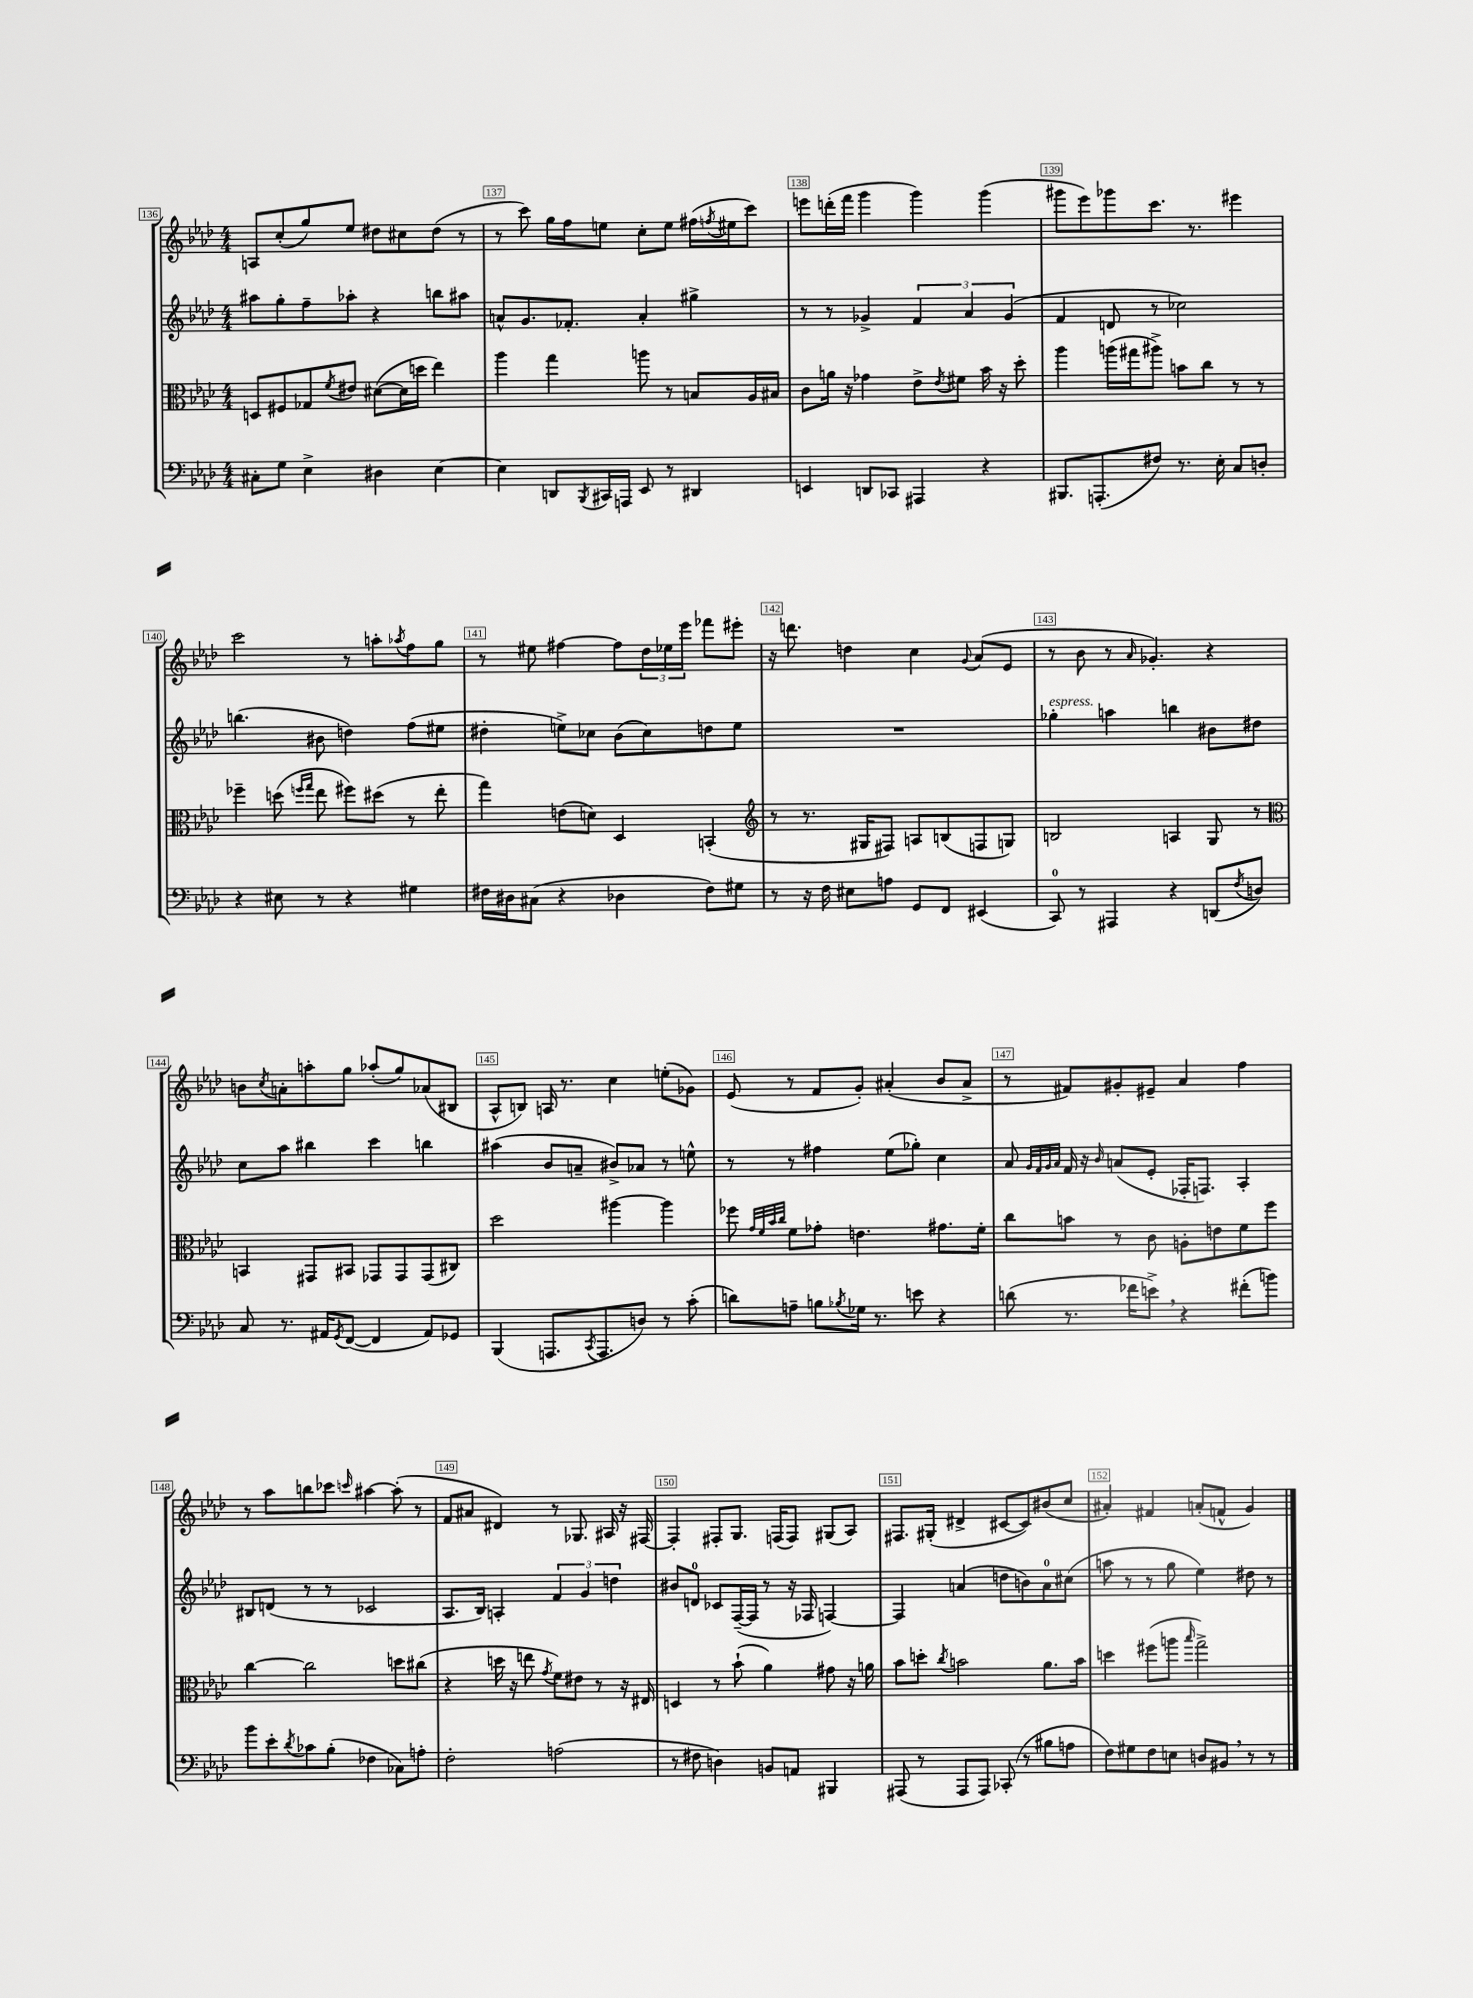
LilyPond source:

<<
\new StaffGroup <<
\new Staff = "s0" {
    \clef treble \key aes \major \numericTimeSignature \time 4/4
    a8 c''8-.( g''8) ees''8 dis''8 cis''8 dis''8( r8 |
    r8 c'''8) g''16 f''16 e''8 c''8-. e''8 fis''16( \acciaccatura { f''8 } eis''16 c'''8) |
    e'''8 d'''16-.( f'''16 g'''4 g'''4) g'''4( |
    gis'''8 ees'''8) ges'''8 c'''8. r8. eis'''4 |
    c'''2 r8 a''8-. \acciaccatura { aes''8 } f''8 g''8 |
    r8 eis''8 fis''4~ fis''8 \tuplet 3/2 { des''16 ees''16 ees'''16 } fes'''8 eis'''8-. |
    r16 d'''8. d''4 c''4 \appoggiatura { g'8 } aes'8( ees'8 |
    r8 bes'8 r8 \grace { aes'16 } ges'4.-.) r4 |
    b'8 \acciaccatura { c''8 } a'8-. a''8-. g''8 aes''8-.( g''8) aes'8( bis8 |
    aes8-^ b8) a16 r8. c''4 e''8-.( ges'8) |
    ees'8( r8 f'8 g'8-.) ais'4-.( bes'8 ais'8-> |
    r8 fis'8) gis'8-. eis'8-- aes'4 f''4 |
    r8 aes''8 b''8 ces'''8 \grace { c'''16 } ais''4~ ais''8-.( r8 |
    f'8 ais'8 dis'4) r8 ges8. ais16 r16 fis16~ |
    fis4-. fis8-. g8. f16( f8) gis8( aes8) |
    fis8. gis16-.( dis'4-> cis'8~ cis'8) bis'8( c''8 |
    ais'4-.) fis'4 a'8-.( f'8-^ g'4) \bar "|." |
}
\new Staff = "s1" {
    \clef treble \key aes \major \numericTimeSignature \time 4/4
    ais''8 g''8-. f''8-- aes''8-. r4 b''8 ais''8 |
    a'8-^ g'8. fes'8.-. a'4-. gis''4-> |
    r8 r8 ges'4-> \tuplet 3/2 { f'4 aes'4 ges'4( } |
    f'4 d'8 r8 ces''2) |
    b''4.( bis'8 d''4) f''8( eis''8 |
    dis''4-. e''8->) ces''8 bes'8( ces''8) d''8 e''8 |
    R1 |
    ges''4-.^\markup { \italic "espress." } a''4 b''4 bis'8 dis''8 |
    c''8 aes''8 bis''4 c'''4 b''4 |
    ais''4( bes'8 a'8-- bis'8->) aes'8 r8 e''8-^ |
    r8 r8 fis''4 ees''8( ges''8-.) c''4 |
    aes'8 \grace { g'32 f'32 g'32 aes'32 } f'16 r16 \grace { bes'16 } a'8( ees'8-. fes16-. f8.) aes4-. |
    bis8 d'8( r8 r8 ces'2 |
    aes8. bes16) a4-. \tuplet 3/2 { f'4 g'4 d''4 } |
    bis'8 d'8-0 ces'8 f16~--( f16 r8 r16 fes16 f4~) |
    f4 a'4( d''8 b'8) a'8-0 cis''8( |
    a''8 r8 r8 g''8 ees''4) dis''8 r8 \bar "|." |
}
\new Staff = "s2" {
    \clef alto \key aes \major \numericTimeSignature \time 4/4
    d8 fis8 ges8 \acciaccatura { f'8 } eis'8 dis'8~( dis'16 d''16 ees''4) |
    aes''4 g''4 a''8 r8 b8 aes16 bis16 |
    c'8 a'16 r16 ges'4 ees'8-> \acciaccatura { ees'8 } fis'8 bes'16 r16 des''8-. |
    aes''4 a''16( gis''16 ais''8->) b'8 c''8 r8 r8 |
    fes''4-- d''8( \grace { f''16 g''16 } ees''8 fis''8) dis''8( r8 ees''8-. |
    g''4) e'8( d'8) des4 b,4-.( |
    \clef treble r8 r8. gis16 fis8) a8 b8( f8 g8) |
    b2 a4 g8 r8 |
    \clef alto b,4 gis,8 bis,8 ges,8 ges,8 ges,8( cis8) |
    des''2 ais''4~ ais''4 |
    fes''8 \grace { g'32 f'32 bes'32 c''32 } f'8 ges'8-. e'4. gis'8. f'16-. |
    c''8 b'8 r8 c'8 a8-. e'8 f'8 f''8 |
    c''4~ c''2 d''8 cis''8( |
    r4 d''16 r16 e''8 \acciaccatura { g'8 } f'8) eis'8 r8 r16 eis16 |
    d4 r8 bes'8-!( aes'4) gis'8 r16 a'16 |
    bes'8 d''8-. \acciaccatura { c''8 } b'2 aes'8. b'16 |
    d''4 fis''8( a''8 \grace { bes''16 } g''2->) \bar "|." |
}
\new Staff = "s3" {
    \clef bass \key aes \major \numericTimeSignature \time 4/4
    cis8-. g8 ees4-> dis4 ees4~ |
    ees4 d,8 \acciaccatura { bes,,8 } cis,16 a,,16 ees,8 r8 dis,4 |
    e,4 d,8 ces,8 ais,,4 r4 |
    bis,,8. a,,8.-.( fis8) r8. ees16-. c8 d8-. |
    r4 eis8 r8 r4 gis4 |
    fis16 dis16 cis8( r4 des4 fis8) gis8 |
    r8 r16 f16 eis8 a8 g,8 f,8 eis,4( |
    c,8-0) r8 ais,,4 r4 d,8( \acciaccatura { f8 } d8) |
    c8 r8. ais,16 \acciaccatura { g,8 } f,8~( f,4 ais,8) ges,8 |
    bes,,4( a,,8. \acciaccatura { c,8 } a,,8. d8) r8 c'8-.( |
    d'8) a8-- b8 \acciaccatura { bes8 } ges16 r8. e'8 r4 |
    d'8( r8. fes'16 e'8->) \breathe r4 fis'8-.( b'8) |
    bes'8 ees'8-. \acciaccatura { des'8 } ces'8 bes8-.( fes4 ces8) a8-. |
    f2-. a2( |
    r8 fis8 d4) b,8 a,8 bis,,4 |
    ais,,8( r8 ais,,8 ais,,8) ces,8-.( r8 bis8 a8 |
    f8) gis8 f8 e8 d8 bis,8 \breathe r8 r8 \bar "|." |
}
>>
>>
\layout { \context { \Score currentBarNumber = #136 \override BarNumber.break-visibility = ##(#f #t #t) barNumberVisibility = #all-bar-numbers-visible \override BarNumber.stencil = #(make-stencil-boxer 0.1 0.3 ly:text-interface::print) } }
